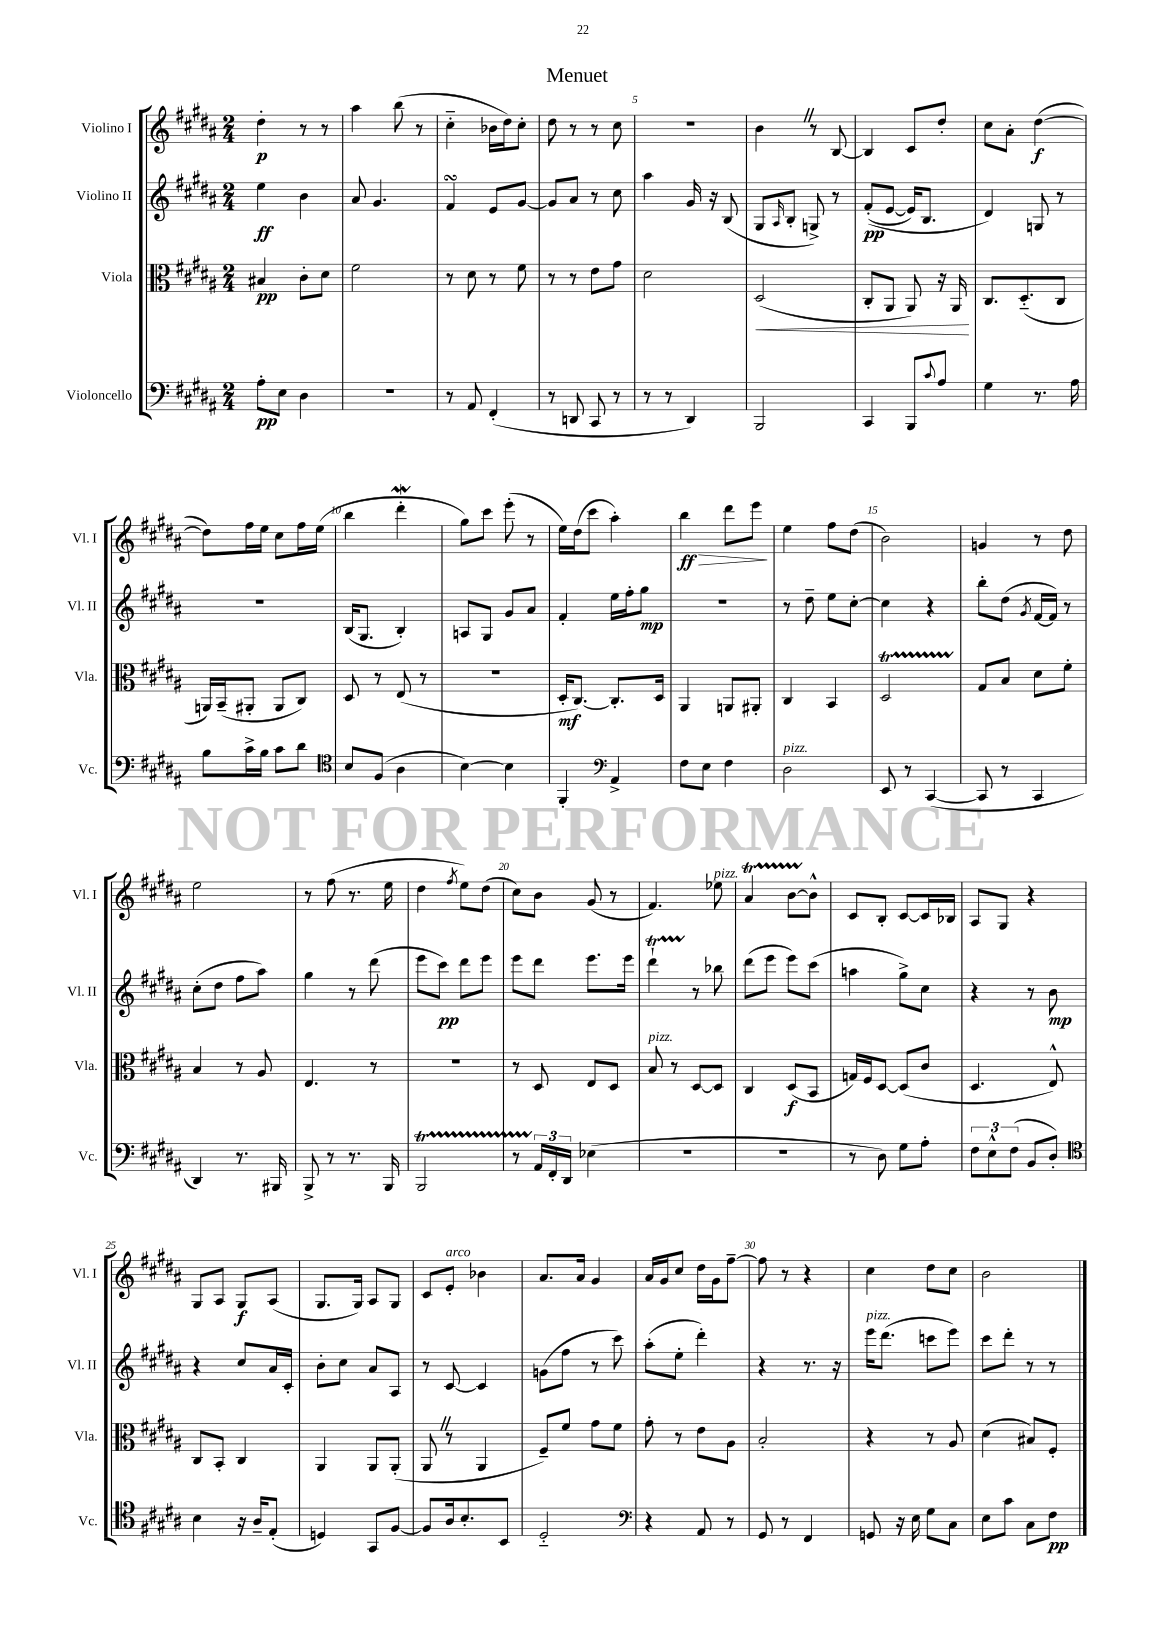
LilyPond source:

\header { title = "Menuet" }
<<
\new StaffGroup <<
\new Staff = "s0" \with { instrumentName = "Violino I" shortInstrumentName = "Vl. I" } {
    \clef treble \key b \major \numericTimeSignature \time 2/4
    dis''4-.\p r8 r8 |
    ais''4 b''8( r8 |
    cis''4-_ bes'16 dis''16) cis''8-. |
    dis''8 r8 r8 cis''8 |
    r2 |
    b'4 \once \override BreathingSign.text = \markup { \musicglyph "scripts.caesura.straight" } \breathe r8 b8~ |
    b4 cis'8 dis''8-. |
    cis''8 ais'8-. dis''4~\f( |
    dis''8) fis''16 e''16 cis''8 fis''16 e''16( |
    b''4 dis'''4-.\mordent |
    gis''8) cis'''8 e'''8-.( r8 |
    e''16) dis''16( cis'''8 ais''4-.) |
    b''4\ff\> dis'''8 e'''8\! |
    e''4 fis''8 dis''8( |
    b'2) |
    g'4 r8 dis''8 |
    e''2 |
    r8 fis''8( r8. e''16 |
    dis''4 \acciaccatura { fis''8 } e''8) dis''8( |
    cis''8) b'8 gis'8( r8 |
    fis'4.) ees''8^\markup { \italic "pizz." } |
    ais'4\startTrillSpan b'8~ b'8-^\stopTrillSpan |
    cis'8 b8-. cis'8~ cis'16 bes16 |
    ais8 gis8 r4 |
    gis8 ais8 gis8\f ais8( |
    gis8. gis16) ais8 gis8 |
    cis'8 e'8-.^\markup { \italic "arco" } bes'4 |
    ais'8. ais'16 gis'4 |
    ais'16 gis'16 cis''8 dis''16 gis'16 fis''8~-- |
    fis''8 r8 r4 |
    cis''4 dis''8 cis''8 |
    b'2 \bar "|." |
}
\new Staff = "s1" \with { instrumentName = "Violino II" shortInstrumentName = "Vl. II" } {
    \clef treble \key b \major \numericTimeSignature \time 2/4
    e''4\ff b'4 |
    ais'8 gis'4. |
    fis'4\turn e'8 gis'8~ |
    gis'8 ais'8 r8 cis''8 |
    ais''4 gis'16 r16 b8( |
    gis8 \grace { ais16 } b8-. g8->) r8 |
    fis'8-.\pp(\( e'8~ e'16) b8. |
    dis'4\) g8 r8 |
    R2 |
    b16( gis8. b4-.) |
    a8 gis8 gis'8 ais'8 |
    fis'4-. e''16 fis''16-. gis''8\mp |
    R2 |
    r8 dis''8-- e''8 cis''8~-. |
    cis''4 r4 |
    b''8-. dis''8( \acciaccatura { gis'8 } fis'16~ fis'16) r8 |
    cis''8-.( dis''8 fis''8 ais''8) |
    gis''4 r8 dis'''8( |
    e'''8 cis'''8\pp) dis'''8 e'''8 |
    e'''8 dis'''8 e'''8. e'''16 |
    dis'''4-!\startTrillSpan r8\stopTrillSpan bes''8 |
    dis'''8( e'''8 e'''8) cis'''8( |
    a''4 gis''8->) cis''8 |
    r4 r8 b'8\mp |
    r4 cis''8 ais'16 cis'16-. |
    b'8-. cis''8 ais'8 ais8 |
    r8 cis'8~ cis'4 |
    g'8( fis''8 r8 cis'''8) |
    ais''8-.( e''8-. dis'''4-.) |
    r4 r8. r16 |
    e'''16^\markup { \italic "pizz." } dis'''8.( c'''8 e'''8) |
    cis'''8 dis'''8-. r8 r8 \bar "|." |
}
\new Staff = "s2" \with { instrumentName = "Viola" shortInstrumentName = "Vla." } {
    \clef alto \key b \major \numericTimeSignature \time 2/4
    bis4\pp cis'8-. dis'8 |
    fis'2 |
    r8 dis'8 r8 fis'8 |
    r8 r8 e'8 gis'8 |
    dis'2 |
    dis2\<( |
    cis8-. ais,8 ais,8) r16 ais,16\! |
    cis8. dis8.-_( cis8 |
    a,16) b,16--( ais,8-. ais,8 cis8) |
    dis8 r8 e8( r8 |
    R2 |
    dis16-.\mf cis8.~) cis8.-. dis16 |
    ais,4 a,8 ais,8-. |
    cis4 b,4 |
    dis2\startTrillSpan |
    gis8\stopTrillSpan b8 dis'8 fis'8-. |
    b4 r8 ais8 |
    e4. r8 |
    r2 |
    r8 dis8 e8 dis8 |
    b8^\markup { \italic "pizz." } r8 dis8~ dis8 |
    cis4 dis8\f( b,8 |
    g16) fis16 dis8~ dis8( cis'8 |
    dis4. e8-^) |
    cis8 b,8-. cis4 |
    ais,4 ais,8 ais,8-.( |
    ais,8 \once \override BreathingSign.text = \markup { \musicglyph "scripts.caesura.straight" } \breathe r8 ais,4 |
    fis8--) fis'8 gis'8 fis'8 |
    gis'8-. r8 e'8 ais8 |
    b2-. |
    r4 r8 ais8 |
    dis'4( bis8) fis8-. \bar "|." |
}
\new Staff = "s3" \with { instrumentName = "Violoncello" shortInstrumentName = "Vc." } {
    \clef bass \key b \major \numericTimeSignature \time 2/4
    ais8-.\pp e8 dis4 |
    r2 |
    r8 ais,8 fis,4-.( |
    r8 d,8 cis,8 r8 |
    r8 r8 dis,4) |
    b,,2 |
    cis,4 b,,8 \appoggiatura { cis'8 } ais8 |
    gis4 r8. ais16 |
    b8 cis'16-> b16 cis'8 dis'8 |
    \clef tenor b8 fis8( ais4 |
    b4~) b4 |
    fis,4-. \clef bass ais,4-> |
    fis8 e8 fis4 |
    dis2^\markup { \italic "pizz." } |
    e,8 r8 cis,4~( |
    cis,8 r8 cis,4 |
    dis,4) r8. bis,,16 |
    b,,8-> r8 r8. b,,16 |
    b,,2\startTrillSpan |
    r8 \tuplet 3/2 { ais,16\stopTrillSpan fis,16-. dis,16 } ees4( |
    R2 |
    R2 |
    r8 dis8) gis8 ais8-. |
    \tuplet 3/2 { fis8 e8-^ fis8( } b,8 dis8-.) |
    \clef tenor b4 r16 ais16-- e8-.( |
    d4) gis,8 fis8~ |
    fis8 ais16 b8.-. b,8 |
    dis2-_ |
    \clef bass r4 ais,8 r8 |
    gis,8 r8 fis,4 |
    g,8 r16 e16 gis8 cis8 |
    e8 cis'8 cis8 fis8\pp \bar "|." |
}
>>
>>
\layout { \context { \Score \override BarNumber.break-visibility = ##(#f #t #t) barNumberVisibility = #(every-nth-bar-number-visible 5) } }
